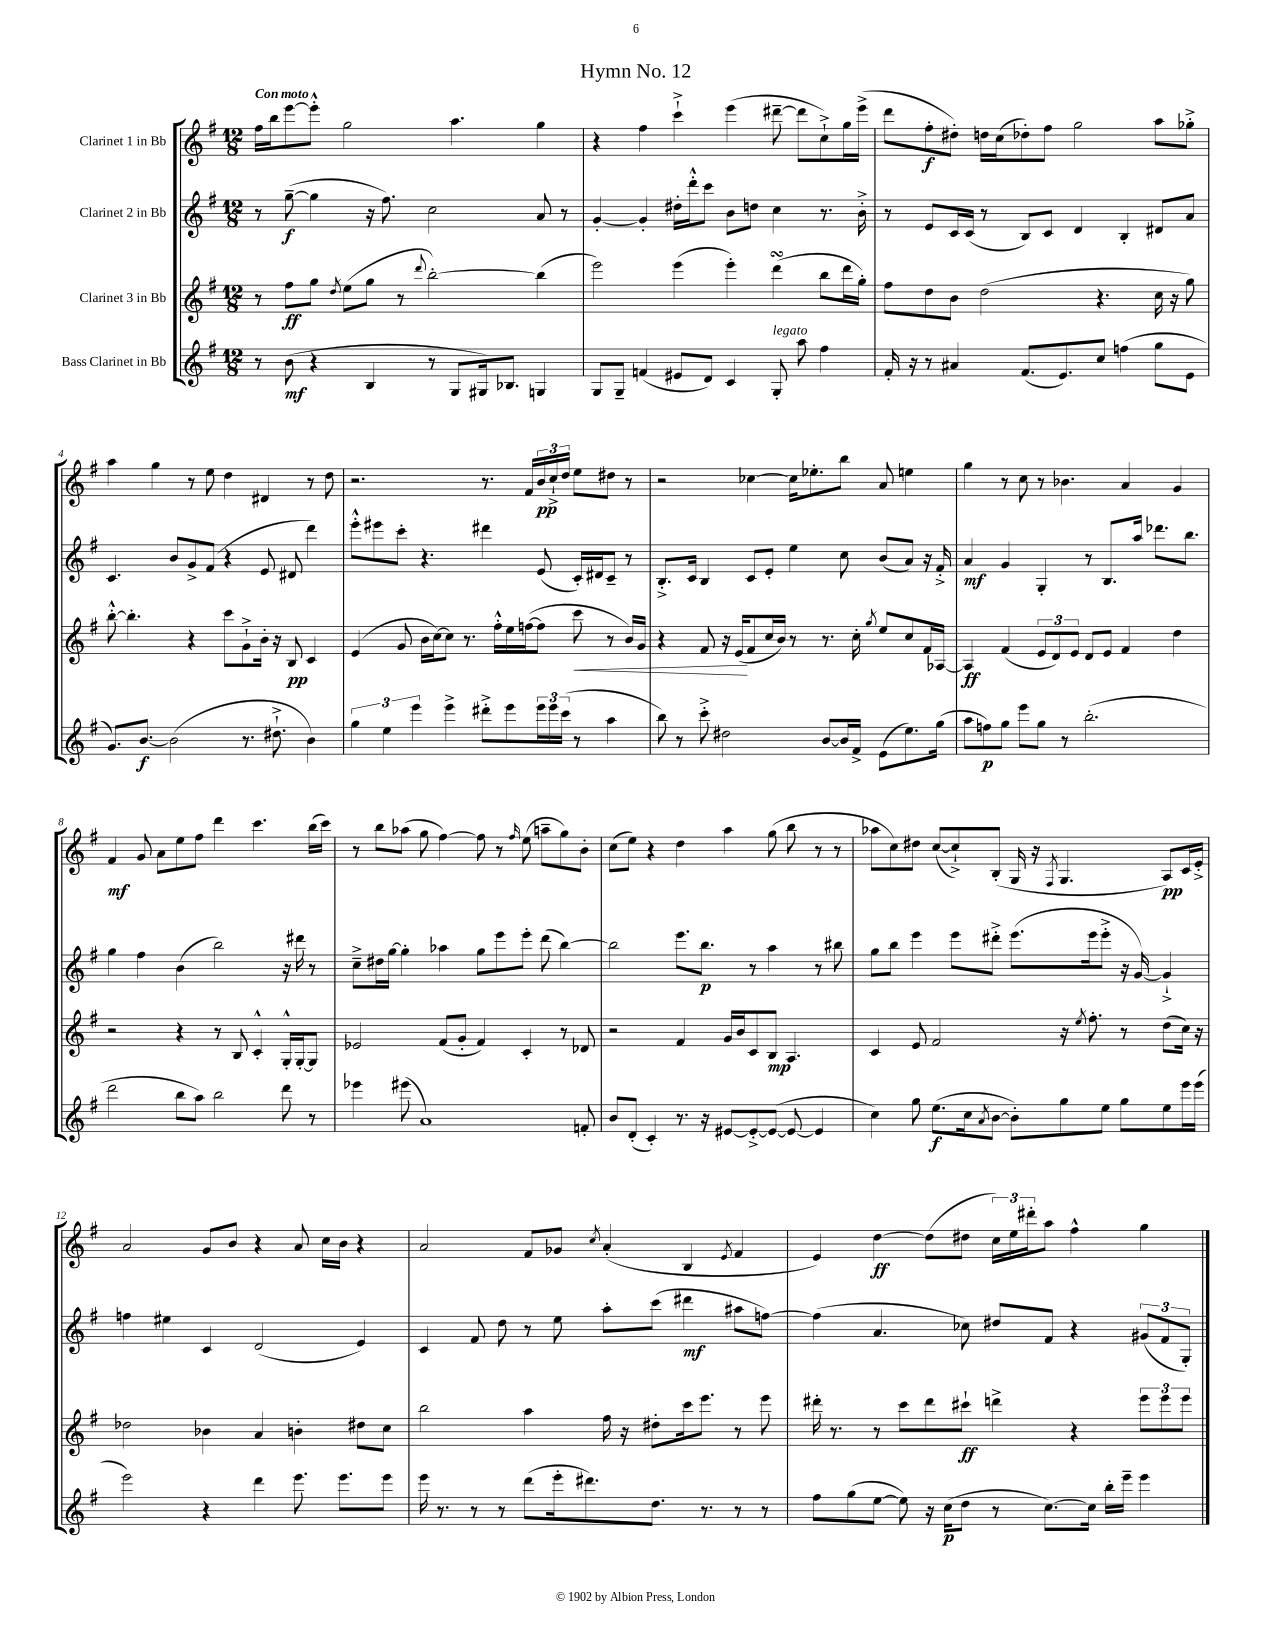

**kern	**dynam	**kern	**dynam	**kern	**dynam	**kern	**dynam
*part4	*part4	*part3	*part3	*part2	*part2	*part1	*part1
*staff4	*staff4	*staff3	*staff3	*staff2	*staff2	*staff1	*staff1
*I"Bass Clarinet in Bb	*	*I"Clarinet 3 in Bb	*	*I"Clarinet 2 in Bb	*	*I"Clarinet 1 in Bb	*
*clefG2	*	*clefG2	*	*clefG2	*	*clefG2	*
*k[f#]	*	*k[f#]	*	*k[f#]	*	*k[f#]	*
*M12/8	*	*M12/8	*	*M12/8	*	*M12/8	*
=1	=1	=1	=1	=1	=1	=1	=1
!	!	!	!	!	!	!LO:TX:a:B:t=Con moto	!
8r	.	8r	.	8r	.	16ff#\LL	.
.	.	.	.	.	.	16bb\J	.
(8b\	mf	8ff#\L	ff	([8gg~\	f	[8eee\	.
4r	.	8gg\J	.	4gg\]	.	8eee'^^\J]	.
.	.	8qdd/	.	.	.	.	.
.	.	(8ee\L	.	.	.	2gg\	.
4B/	.	8gg\J	.	16r	.	.	.
.	.	.	.	8.ff#\)	.	.	.
.	.	8r	.	.	.	.	.
.	.	8qqddd/	.	.	.	.	.
8r	.	[2bb'\)	.	2cc\	.	.	.
8G/L	.	.	.	.	.	4.aa\	.
16G#X/k)	.	.	.	.	.	.	.
8.B-X/J	.	.	.	.	.	.	.
4Gn/	.	(4bb\]	.	8a/	.	4gg\	.
.	.	.	.	8r	.	.	.
=2	=2	=2	=2	=2	=2	=2	=2
8G/L	.	2eee\)	.	[4g'/	.	4r	.
8G~/J	.	.	.	.	.	.	.
(4fn/	.	.	.	4g'/]	.	4ff#\	.
8e#X/L	.	(4eee\	.	16dd#X'\LL	.	4ccc`^\	.
.	.	.	.	16ddd'^^\J	.	.	.
8d/J)	.	.	.	8ccc\J	.	.	.
4c/	.	4eee'\)	.	8b\L	.	(4eee\	.
.	.	.	.	8ddn\J	.	.	.
!LO:TX:a:i:t=legato	!	!	!	!	!	!	!
8G'/	.	(4dddsSSS\	.	4cc\	.	[8ddd#X~\	.
8aa\	.	.	.	.	.	8ddd#\L]	.
4ff#\	.	8bb\L	.	8.r	.	8cc`^\)	.
.	.	16ddd\L	.	.	.	16gg\L	.
.	.	16gg'\JJ)	.	16b'^\	.	(16eee^\JJ	.
=3	=3	=3	=3	=3	=3	=3	=3
16f#'/	.	8ff#\L	.	8r	.	8ddd\L	.
16r	.	.	.	.	.	.	.
8r	.	8dd\	.	8e/L	.	8ff#'\	f
4a#X/	.	8b\J	.	16c/L	.	8dd#X'\J)	.
.	.	.	.	(16c/JJ	.	.	.
.	.	(2dd\	.	8r	.	16ddn\LL	.
.	.	.	.	.	.	(16cc\J	.
(8.f#/L	.	.	.	8B/L)	.	8dd-X'\)	.
.	.	.	.	8c/J	.	8ff#\J	.
8.e/)	.	.	.	.	.	.	.
.	.	.	.	4d/	.	2gg\	.
8cc/J	.	4.r	.	.	.	.	.
(4ffn\	.	.	.	4B'/	.	.	.
8gg\L	.	16cc\	.	8d#X/L	.	8aa\L	.
.	.	16r	.	.	.	.	.
8e\J	.	8gg\)	.	8a/J	.	8gg-X'^\J	.
!!LO:LB:g=z
=4	=4	=4	=4	=4	=4	=4	=4
8.g/L)	.	[8bb'^^\	.	4.c/	.	4aa\	.
.	.	4.bb'\]	.	.	.	.	.
[8.b/J	f	.	.	.	.	.	.
.	.	.	.	.	.	4gg\	.
(2b\]	.	.	.	8b/L	.	.	.
.	.	4r	.	8g^/	.	8r	.
.	.	.	.	(8f#/J	.	8ee\	.
.	.	8ccc\L	.	4r	.	4dd\	.
8.r	.	8g`^\	.	.	.	.	.
.	.	16b'\Jk	.	8e/	.	4d#X/	.
8.dd#X`^\	.	16r	.	.	.	.	.
.	.	8B/	pp	8d#X/	.	.	.
4b\)	.	4c/	.	4ddd\)	.	8r	.
.	.	.	.	.	.	8dd\	.
=5	=5	=5	=5	=5	=5	=5	=5
6gg\	.	(4e/	.	8eee'^^\L	.	2.r	.
.	.	.	.	8eee#X\	.	.	.
6ee\	.	.	.	.	.	.	.
.	.	8g/	.	8ccc'\J	.	.	.
6eee\	.	.	.	.	.	.	.
.	.	16b\LL	.	4.r	.	.	.
.	.	[16cc\J)	.	.	.	.	.
4eee^\	.	8cc\J]	.	.	.	.	.
.	.	8.r	.	.	.	.	.
8ddd#X'^\L	.	.	.	4ddd#X\	.	8.r	.
.	.	16ff#'^^\LL	.	.	.	.	.
8eee\	.	16ee\	.	.	.	.	.
.	.	([16ffn\J	.	.	.	16f#/LL	.
24eee\L	.	8ff\J]	.	(8e/	.	24b/	pp
24eee\	.	.	.	.	.	24cc`^/	.
(24ccc\JJ	.	.	.	.	.	24dd/JJ	.
!	!	!	!LO:HP:b	!	!	!	!
8r	.	8ccc\	<	16c'/LL)	.	8ee\L	.
.	.	.	.	16d#X/J	.	.	.
4aa\	.	8r	.	8c~/J	.	8dd#X\J	.
.	.	16b/LL)	.	8r	.	8r	.
.	.	16g/JJ	.	.	.	.	.
=6	=6	=6	=6	=6	=6	=6	=6
8bb\)	.	4r	.	8.B'^/L	.	2r	.
8r	.	.	.	.	.	.	.
.	.	.	.	16c/Jk	.	.	.
8ccc'^\	.	8f#/	.	4B/	.	.	.
2dd#X\	.	16r	.	.	.	.	.
.	.	(16e/KL	.	.	.	.	.
.	.	8f#/	[	8c/L	.	[4cc-X\	.
.	.	16cc/L	.	8e'/J	.	.	.
.	.	16b/JJ)	.	.	.	.	.
.	.	8r	.	4ee\	.	16cc-\KL]	.
.	.	.	.	.	.	8.ee-X'\	.
[8b/L	.	8.r	.	.	.	.	.
16b/L]	.	.	.	8cc\	.	8bb\J	.
16f#^/JJ	.	16cc'\	.	.	.	.	.
.	.	8qgg/	.	.	.	.	.
(8e\L	.	8ee/L	.	(8b/L	.	8a/	.
8.ee\)	.	8cc/	.	8a/J)	.	4een\	.
.	.	16f#/L	.	16r	.	.	.
(16gg\Jk	.	[16A-X/JJ	.	16f#'^/	.	.	.
=7	=7	=7	=7	=7	=7	=7	=7
8aa\L	.	4A-/]	ff	4a/	mf	4gg\	.
8ffn\)	p	.	.	.	.	.	.
8gg\J	.	(4f#/	.	4g/	.	8r	.
8eee\L	.	.	.	.	.	8cc\	.
8gg\J	.	12e/L	.	4G'/	.	8r	.
.	.	12d/)	.	.	.	.	.
8r	.	.	.	.	.	4.b-X\	.
.	.	12e/J	.	.	.	.	.
(2.bb'\	.	8d/L	.	8r	.	.	.
.	.	8e/J	.	8.B/L	.	.	.
.	.	4f#/	.	.	.	4a/	.
.	.	.	.	16aa/Jk	.	.	.
.	.	.	.	8.ddd-X\L	.	.	.
.	.	4dd\	.	.	.	4g/	.
.	.	.	.	8.bb\J	.	.	.
!!LO:LB:g=z
=8	=8	=8	=8	=8	=8	=8	=8
2ddd\	.	2r	.	4gg\	.	4f#/	mf
.	.	.	.	4ff#\	.	8g/	.
.	.	.	.	.	.	8a\L	.
8bb\L	.	4r	.	(4b\	.	8ee\	.
8aa\J)	.	.	.	.	.	8ff#\J	.
2bb\	.	8r	.	2bb\)	.	4ddd\	.
.	.	8B/	.	.	.	.	.
.	.	4c'^^/	.	.	.	4.ccc\	.
8ddd\	.	16G'^^/LL	.	16r	.	.	.
.	.	[16G'/J	.	16ddd#X\	.	.	.
8r	.	8G/J]	.	8r	.	(16bb\LL	.
.	.	.	.	.	.	16ccc\JJ)	.
=9	=9	=9	=9	=9	=9	=9	=9
4eee-X\	.	2e-X/	.	8cc~^\L	.	8r	.
.	.	.	.	16dd#X\L	.	8bb\L	.
.	.	.	.	[16gg\JJ	.	.	.
(8eee#X\	.	.	.	4gg'\]	.	(8aa-X\J	.
1a)	.	.	.	.	.	8gg\	.
.	.	(8f#/L	.	4aa-X\	.	[4ff#\)	.
.	.	8g'/J	.	.	.	.	.
.	.	4f#/)	.	8gg\L	.	8ff#\]	.
.	.	.	.	8eee\	.	8r	.
.	.	.	.	.	.	16qqff#/	.
.	.	4c'/	.	8eee'\J	.	(8ee\	.
.	.	.	.	(8ddd\	.	8aan~\L	.
.	.	8r	.	[4bb\)	.	8gg\)	.
8fn'/	.	8d-X/	.	.	.	8b'\J	.
=10	=10	=10	=10	=10	=10	=10	=10
8b/L	.	2r	.	2bb\]	.	(8cc\L	.
(8d'/J	.	.	.	.	.	8ee\J)	.
4c'/)	.	.	.	.	.	4r	.
8.r	.	4f#/	.	8.eee\L	.	4dd\	.
16r	.	.	.	8.bb\J	p	.	.
[8e#X/L	.	16g/LL	.	.	.	4aa\	.
.	.	16b/J	.	.	.	.	.
8e#'^/_	.	8c/	.	8r	.	.	.
(8e#/J_	.	8B/J	mp	4aa\	.	(8gg\	.
8e#/_	.	4.A/	.	.	.	8bb\	.
4e#/]	.	.	.	8r	.	8r	.
.	.	.	.	8bb#X\	.	8r	.
=11	=11	=11	=11	=11	=11	=11	=11
4cc\)	.	4c/	.	8gg\L	.	8aa-X\L	.
.	.	.	.	8bb\J	.	8cc\)	.
8gg\	.	8e/	.	4eee\	.	8dd#X\J	.
(8.ee\L	f	2f#/	.	.	.	([8cc/L	.
.	.	.	.	8eee\L	.	8cc`^/])	.
16cc\k	.	.	.	.	.	.	.
8qa/	.	.	.	.	.	.	.
[8b\J	.	.	.	8ddd#X'^\J	.	(8B'/J	.
8b'\L])	.	.	.	(8.eee\L	.	16G/	.
.	.	.	.	.	.	16r	.
.	.	.	.	.	.	8qF#/	.
8gg\	.	16r	.	.	.	4.G/	.
.	.	8qee/	.	.	.	.	.
.	.	8.ff#'\	.	16eee\k	.	.	.
8ee\J	.	.	.	8eee'^\J	.	.	.
8gg\L	.	8r	.	16r	.	.	.
.	.	.	.	[16g/)	.	.	.
8ee\	.	(8dd\L	.	4g`^/]	.	8A/L)	pp
16eee\L	.	16cc\Jk)	.	.	.	16c/L	.
(16eee\JJ	.	16r	.	.	.	16e'^/JJ	.
!!LO:LB:g=z
=12	=12	=12	=12	=12	=12	=12	=12
2eee\)	.	2dd-X\	.	4ffn\	.	2a/	.
.	.	.	.	4ee#X\	.	.	.
4r	.	4b-X\	.	4c/	.	8g/L	.
.	.	.	.	.	.	8b/J	.
4ddd\	.	4a/	.	(2d/	.	4r	.
8.eee\	.	4bn'\	.	.	.	8a/	.
.	.	.	.	.	.	16cc\LL	.
8.eee\L	.	.	.	.	.	16b\JJ	.
.	.	8dd#X\L	.	4e/)	.	4r	.
8eee\J	.	8cc\J	.	.	.	.	.
=13	=13	=13	=13	=13	=13	=13	=13
16eee\	.	2bb\	.	4c/	.	2a/	.
8.r	.	.	.	.	.	.	.
8r	.	.	.	8f#/	.	.	.
8r	.	.	.	8dd\	.	.	.
(8ddd\L	.	4aa\	.	8r	.	8f#/L	.
16eee'\k	.	.	.	8ee\	.	8g-X/J	.
8.ddd#X\)	.	.	.	.	.	.	.
.	.	.	.	.	.	8qcc/	.
.	.	16ff#\	.	8aa'\L	.	(4a'/	.
.	.	16r	.	.	.	.	.
8.dd\J	.	8dd#X'\L	.	(8ccc\J	.	.	.
.	.	16ccc\k	.	4ddd#X\	mf	4B/	.
8.r	.	8.eee\J	.	.	.	.	.
.	.	.	.	.	.	8qe/	.
8r	.	8r	.	8aa#X\L	.	4f#/	.
8r	.	8eee\	.	[8ffn\J)	.	.	.
=14	=14	=14	=14	=14	=14	=14	=14
8ff#\L	.	16ddd#X'\	.	(4ff\]	.	4e/)	.
.	.	8.r	.	.	.	.	.
(8gg\	.	.	.	.	.	.	.
[8ee\J	.	8r	.	4.a/	.	[4dd\	ff
8ee\])	.	8ccc\L	.	.	.	.	.
16r	.	8ddd#\	.	.	.	(8dd\L]	.
(16cc\KL	p	.	.	.	.	.	.
8dd\J	.	8ccc#X`\J	ff	8cc-X\)	.	8dd#X\J	.
8r	.	4dddn^\	.	8dd#X/L	.	24cc\LL)	.
.	.	.	.	.	.	24ee\	.
.	.	.	.	.	.	24ddd#X'\J	.
[8.cc\L)	.	.	.	8f#/J	.	8aa\J	.
.	.	4r	.	4r	.	4ff#^^\	.
16cc\Jk]	.	.	.	.	.	.	.
16bb'\LL	.	.	.	.	.	.	.
16eee~\JJ	.	.	.	.	.	.	.
4eee\	.	12eee\L	.	(12g#X/L	.	4gg\	.
.	.	12eee\	.	12f#/	.	.	.
.	.	12eee\J	.	12G'/J)	.	.	.
==	==	==	==	==	==	==	==
*-	*-	*-	*-	*-	*-	*-	*-
